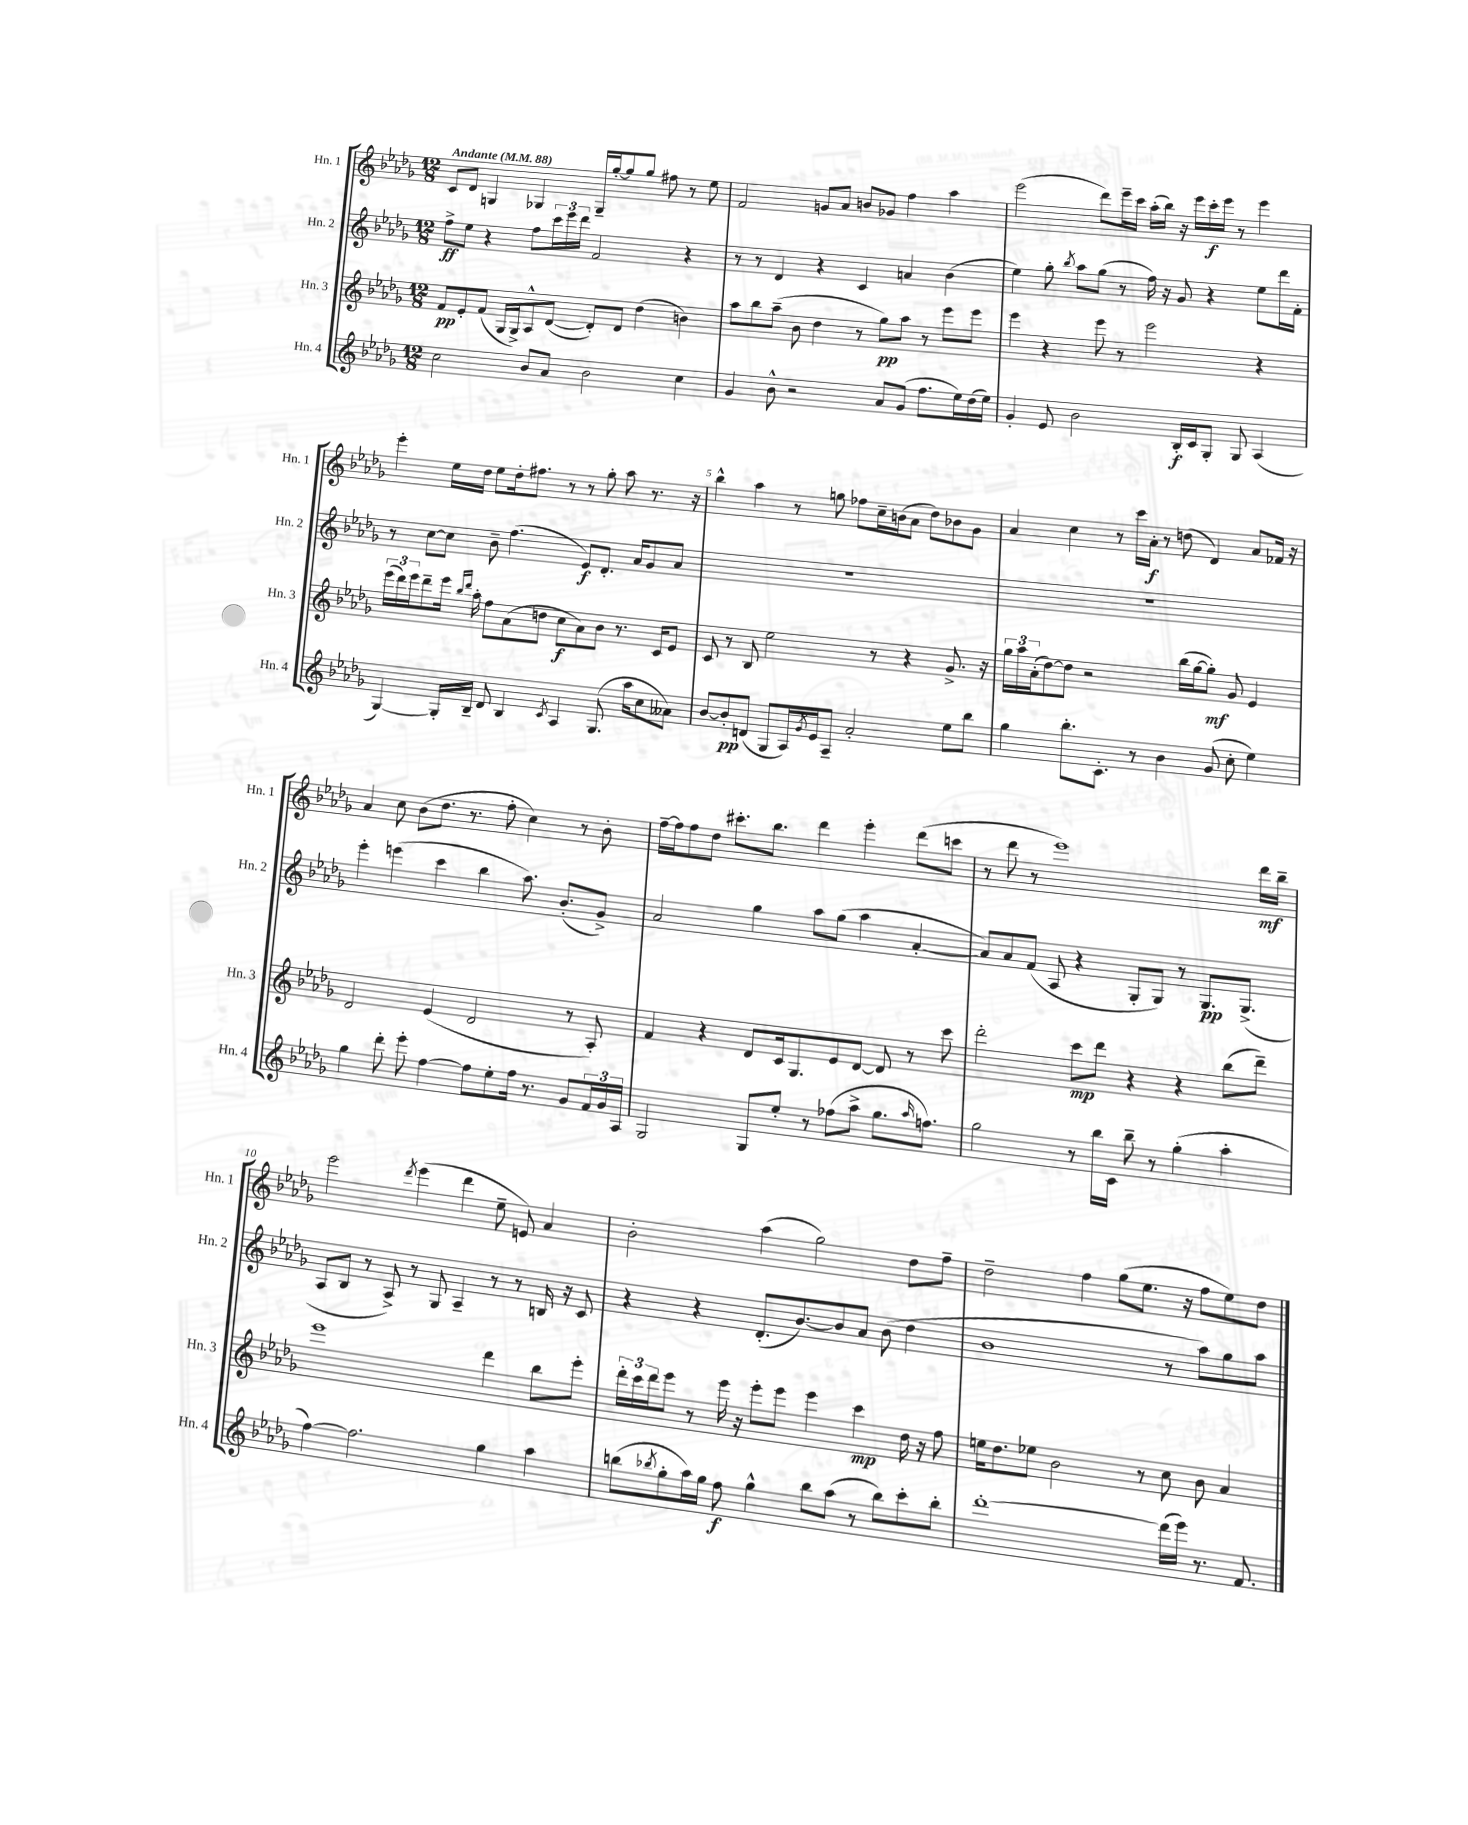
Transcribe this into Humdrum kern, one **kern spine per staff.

**kern	**dynam	**kern	**dynam	**kern	**dynam	**kern	**dynam
*part4	*part4	*part3	*part3	*part2	*part2	*part1	*part1
*staff4	*staff4	*staff3	*staff3	*staff2	*staff2	*staff1	*staff1
*I"Hn. 4	*	*I"Hn. 3	*	*I"Hn. 2	*	*I"Hn. 1	*
*I'Hn. 4	*	*I'Hn. 3	*	*I'Hn. 2	*	*I'Hn. 1	*
*clefG2	*	*clefG2	*	*clefG2	*	*clefG2	*
*k[b-e-a-d-g-]	*	*k[b-e-a-d-g-]	*	*k[b-e-a-d-g-]	*	*k[b-e-a-d-g-]	*
*M12/8	*	*M12/8	*	*M12/8	*	*M12/8	*
*MM88	*	*MM88	*	*MM88	*	*MM88	*
=1	=1	=1	=1	=1	=1	=1	=1
!	!	!	!	!	!	!LO:TX:a:B:t=Andante	!
2cc\	.	8f/L	pp	8ff^\L	ff	8c/L	.
.	.	8e-'/	.	8ee-\J	.	8d-/J	.
.	.	(8f/J	.	4r	.	4Gn/	.
.	.	16G-/LL	.	.	.	.	.
.	.	16G-^/J)	.	.	.	.	.
8b-/L	.	8A-^^/	.	8ff\L	.	4G-X/	.
8a-/J	.	([8d-/J	.	24ccc\L	.	.	.
.	.	.	.	24eee-\	.	.	.
.	.	.	.	24ddd-\JJ	.	.	.
2b-\	.	8d-'/L])	.	2f/	.	16G-~/LL	.
.	.	.	.	.	.	[16gg-'/J	.
.	.	8d-/J	.	.	.	8gg-/]	.
.	.	(4dd-\	.	.	.	8gg-/J	.
.	.	.	.	.	.	8ff#X\	.
4cc\	.	4bn\)	.	4r	.	8r	.
.	.	.	.	.	.	8ee-\	.
=2	=2	=2	=2	=2	=2	=2	=2
4g-/	.	8aa-\L	.	8r	.	2f/	.
.	.	8bb-\	.	8r	.	.	.
8b-^^\	.	(8aa-~\J	.	4d-/	.	.	.
2r	.	8b-\	.	.	.	.	.
.	.	4dd-\	.	4r	.	8gn/L	.
.	.	.	.	.	.	8a-/J	.
.	.	8r	.	4c/	.	8bn/L	.
8a-/L	.	8gg-\L)	pp	.	.	8g-X/J	.
(8g-/J	.	8aa-\J	.	4an/	.	4ff\	.
8.ff\L	.	8r	.	.	.	.	.
.	.	8eee-\L	.	(4b-\	.	4aa-\	.
16ee-\L)	.	.	.	.	.	.	.
(16dd-\	.	8eee-\J	.	.	.	.	.
16ee-\JJ)	.	.	.	.	.	.	.
=3	=3	=3	=3	=3	=3	=3	=3
4g-'/	.	4eee-\	.	4ee-\)	.	(2eee-\	.
8e-/	.	4r	.	8gg-'\	.	.	.
.	.	.	.	8qbb-/	.	.	.
2b-\	.	.	.	8aa-\L	.	.	.
.	.	8eee-\	.	(8gg-\J	.	8ddd-\L)	.
.	.	8r	.	8r	.	16eee-~\L	.
.	.	.	.	.	.	16ccc\JJ	.
.	.	2eee-\	.	16ff\)	.	(16aa-'\LL	.
.	.	.	.	16r	.	16bb-\JJ)	.
16B-'/LL	f	.	.	8g-/	.	16r	.
16c/J	.	.	.	.	.	16eee-\LL	.
8G-'/J	.	.	.	4r	.	16ccc'\	f
.	.	.	.	.	.	16eee-\JJ	.
8G-/	.	.	.	.	.	8r	.
(4A-/	.	4r	.	8ee-\L	.	4eee-\	.
.	.	.	.	16ddd-\L	.	.	.
.	.	.	.	16f'\JJ	.	.	.
!!LO:LB:g=z
=4	=4	=4	=4	=4	=4	=4	=4
[4G-/)	.	(24eee-\LL	.	8r	.	4eee-'\	.
.	.	24ddd-\)	.	.	.	.	.
.	.	24eee-\J	.	.	.	.	.
.	.	8ddd-~\	.	[8cc\L	.	.	.
16G-'/LL]	.	16eee-\Jk	.	8cc\J]	.	16ee-\LL	.
.	.	16qqbb-/LL	.	.	.	.	.
.	.	16qqddd-/JJ	.	.	.	.	.
16B-~/JJ	.	16aa-'\	.	.	.	16dd-\JJ	.
8d-/	.	8ff\L	.	8b-~\	.	8ee-\L	.
4B-/	.	(8a-\	.	(4.ff\	.	16dd-'\k	.
.	.	.	.	.	.	8.ff#X\J	.
.	.	8ddn\J	.	.	.	.	.
8qc/	.	.	.	.	.	.	.
4A-/	.	8cc\L	f	.	.	8r	.
.	.	8a-\)	.	8e-/L)	f	8r	.
(8.G-/	.	8b-\J	.	8.d-'/J	.	8gg-'\	.
.	.	8.r	.	.	.	8aa-\	.
16aa-\KL	.	.	.	16a-/KL	.	.	.
8cc\	.	.	.	8g-/	.	8.r	.
.	.	16c/KL	.	.	.	.	.
8a--X\J)	.	8e-/J	.	8a-/J	.	.	.
.	.	.	.	.	.	16r	.
=5	=5	=5	=5	=5	=5	=5	=5
[8b-/L	.	8c/	.	1.r	.	4bb-^^\	.
8b-'/]	pp	8r	.	.	.	.	.
(8dn/J	.	8B-/	.	.	.	4aa-\	.
8G-/L	.	2ee-\	.	.	.	.	.
16A-/L)	.	.	.	.	.	8r	.
8qg-/	.	.	.	.	.	.	.
16e-/J	.	.	.	.	.	.	.
8A-~/J	.	.	.	.	.	8ggn\	.
2a-'/	.	.	.	.	.	8ff-X\L	.
.	.	8r	.	.	.	16cc~\L	.
.	.	.	.	.	.	(16bn\J	.
.	.	4r	.	.	.	8a-\J	.
.	.	.	.	.	.	8dd-\L)	.
8ee-\L	.	8.g-^/	.	.	.	8b-X\	.
8bb-\J	.	.	.	.	.	8g-\J	.
.	.	16r	.	.	.	.	.
=6	=6	=6	=6	=6	=6	=6	=6
4gg-\	.	24gg-\LL	.	1.r	.	4a-/	.
.	.	24aa-\	.	.	.	.	.
.	.	(24a-'\J	.	.	.	.	.
.	.	[8dd-\)	.	.	.	.	.
8.bb-'\L	.	8dd-\J]	.	.	.	4cc\	.
.	.	2r	.	.	.	.	.
8.c'\J	.	.	.	.	.	.	.
.	.	.	.	.	.	8r	.
8r	.	.	.	.	.	16ccc\LL	.
.	.	.	.	.	.	16a-'\JJ	f
4b-\	.	.	.	.	.	8r	.
.	.	(16bb-\LL	.	.	.	(8ddn\	.
.	.	[16gg-\J	.	.	.	.	.
(8g-/	.	8gg-'\J])	mf	.	.	4d-/)	.
8cc'\	.	8g-/	.	.	.	.	.
4ee-\)	.	4e-/	.	.	.	8a-/L	.
.	.	.	.	.	.	16f-X/Jk	.
.	.	.	.	.	.	16r	.
!!LO:LB:g=z
=7	=7	=7	=7	=7	=7	=7	=7
4gg-\	.	2d-/	.	4eee-'\	.	4a-/	.
8ddd-'\	.	.	.	(4eeen\	.	8cc\	.
8eee-'\	.	.	.	.	.	(8b-\L	.
[4ff\	.	(4e-/	.	4ccc\	.	8.dd-\J	.
.	.	.	.	.	.	8.r	.
8ff\L]	.	2d-/	.	4bb-\	.	.	.
8ee-'\	.	.	.	.	.	8ff'\	.
16ff\Jk	.	.	.	8.aa-\)	.	4cc\)	.
8.r	.	.	.	.	.	.	.
.	.	.	.	(8.b-'/L	.	.	.
8g-/L	.	8r	.	.	.	8r	.
24f/L	.	8A-'/)	.	8g-^/J)	.	8b-'\	.
24g-/	.	.	.	.	.	.	.
24A-/JJ	.	.	.	.	.	.	.
=8	=8	=8	=8	=8	=8	=8	=8
2G-/	.	4f/	.	2a-/	.	[16ff~\LL	.
.	.	.	.	.	.	16ff\J]	.
.	.	.	.	.	.	8ff\	.
.	.	4r	.	.	.	8dd-\J	.
.	.	.	.	.	.	8.ccc#X'\L	.
8G-/L	.	8d-/L	.	4gg-\	.	.	.
.	.	.	.	.	.	8.bb-\J	.
8ee-'/J	.	16c/k	.	.	.	.	.
.	.	8.G-/	.	.	.	.	.
8r	.	.	.	8aa-\L	.	4ddd-\	.
(8ff-X\L	.	8e-/	.	(8gg-\J	.	.	.
8aa-^\J	.	[8d-/J	.	4aa-\	.	4eee-'\	.
8.gg-\L	.	8d-/]	.	.	.	.	.
.	.	8r	.	[4a-'/	.	(8ddd-\L	.
16qqaa-/	.	.	.	.	.	.	.
8.ffn\J)	.	.	.	.	.	.	.
.	.	8ccc\	.	.	.	8cccn\J	.
=9	=9	=9	=9	=9	=9	=9	=9
2gg-\	.	2ddd-'\	.	8a-/L])	.	8r	.
.	.	.	.	8a-/	.	8ddd-\	.
.	.	.	.	(8f/J	.	8r	.
.	.	.	.	8A-/	.	1eee-)	.
8r	.	8ccc\L	mp	4r	.	.	.
16bb-\LL	.	8ddd-\J	.	.	.	.	.
16c\JJ	.	.	.	.	.	.	.
8bb-~\	.	4r	.	8G-'/L	.	.	.
8r	.	.	.	8G-/J)	.	.	.
(4gg-'\	.	4r	.	8r	.	.	.
.	.	.	.	8.G-/L	pp	.	.
4aa-'\	.	(8bb-\L	.	.	.	.	.
.	.	.	.	(8.G-^/J	.	.	.
.	.	8ddd-~\J)	.	.	.	16ddd-\LL	mf
.	.	.	.	.	.	16bb-~\JJ	.
!!LO:LB:g=z
=10	=10	=10	=10	=10	=10	=10	=10
[4ff\)	.	1eee-	.	8A-/L	.	2eee-\	.
.	.	.	.	8B-/J	.	.	.
2.ff\]	.	.	.	8r	.	.	.
.	.	.	.	8A-^/)	.	.	.
.	.	.	.	.	.	8qddd-/	.
.	.	.	.	8r	.	(4eee-\	.
.	.	.	.	8G-/	.	.	.
.	.	.	.	4A-~/	.	4ddd-\	.
4gg-\	.	4ddd-\	.	8r	.	8ee-~\	.
.	.	.	.	8r	.	8en/)	.
4aa-\	.	8bb-\L	.	16Bn/	.	4a-/	.
.	.	.	.	16r	.	.	.
.	.	8eee-'\J	.	8c/	.	.	.
=11	=11	=11	=11	=11	=11	=11	=11
(8bbn\L	.	24ddd-'\LL	.	4r	.	2b-'\	.
.	.	24ccc\	.	.	.	.	.
.	.	24ddd-\J	.	.	.	.	.
8qbb-X/	.	.	.	.	.	.	.
8gg-'\	.	8eee-\J	.	.	.	.	.
16aa-\L)	.	8r	.	4r	.	.	.
16gg-\JJ	.	.	.	.	.	.	.
8ff\	f	16eee-\	.	.	.	.	.
.	.	16r	.	.	.	.	.
4gg-^^\	.	8eee-'\L	.	(8.d-'/L	.	(4aa-\	.
.	.	8eee-\J	.	.	.	.	.
.	.	.	.	[8.b-/)	.	.	.
8bb-\L	.	4eee-\	.	.	.	2gg-\)	.
(8aa-\J	.	.	.	8b-/]	.	.	.
8r	.	4ccc\	mp	8a-/J	.	.	.
8bb-\L)	.	.	.	(8b-\	.	.	.
8ccc'\	.	16dd-\	.	4dd-\	.	8dd-\L	.
.	.	16r	.	.	.	.	.
8bb-'\J	.	8ff\	.	.	.	8ff~\J	.
=12	=12	=12	=12	=12	=12	=12	=12
[1ddd-'	.	16een\KL	.	1b-	.	2dd-~\	.
.	.	8.dd-\	.	.	.	.	.
.	.	8ee-X\J	.	.	.	.	.
.	.	2b-\	.	.	.	.	.
.	.	.	.	.	.	4ff\	.
.	.	.	.	.	.	(8gg-\L	.
.	.	8r	.	.	.	8.ee-\J	.
(16ddd-\LL]	.	8cc\	.	8r	.	.	.
16eee-\JJ)	.	.	.	.	.	16r	.
8.r	.	8b-\	.	8aa-\L)	.	8ff\L	.
.	.	4a-/	.	8gg-\	.	8ee-\)	.
8.f/	.	.	.	.	.	.	.
.	.	.	.	8aa-\J	.	8dd-\J	.
==	==	==	==	==	==	==	==
*-	*-	*-	*-	*-	*-	*-	*-
